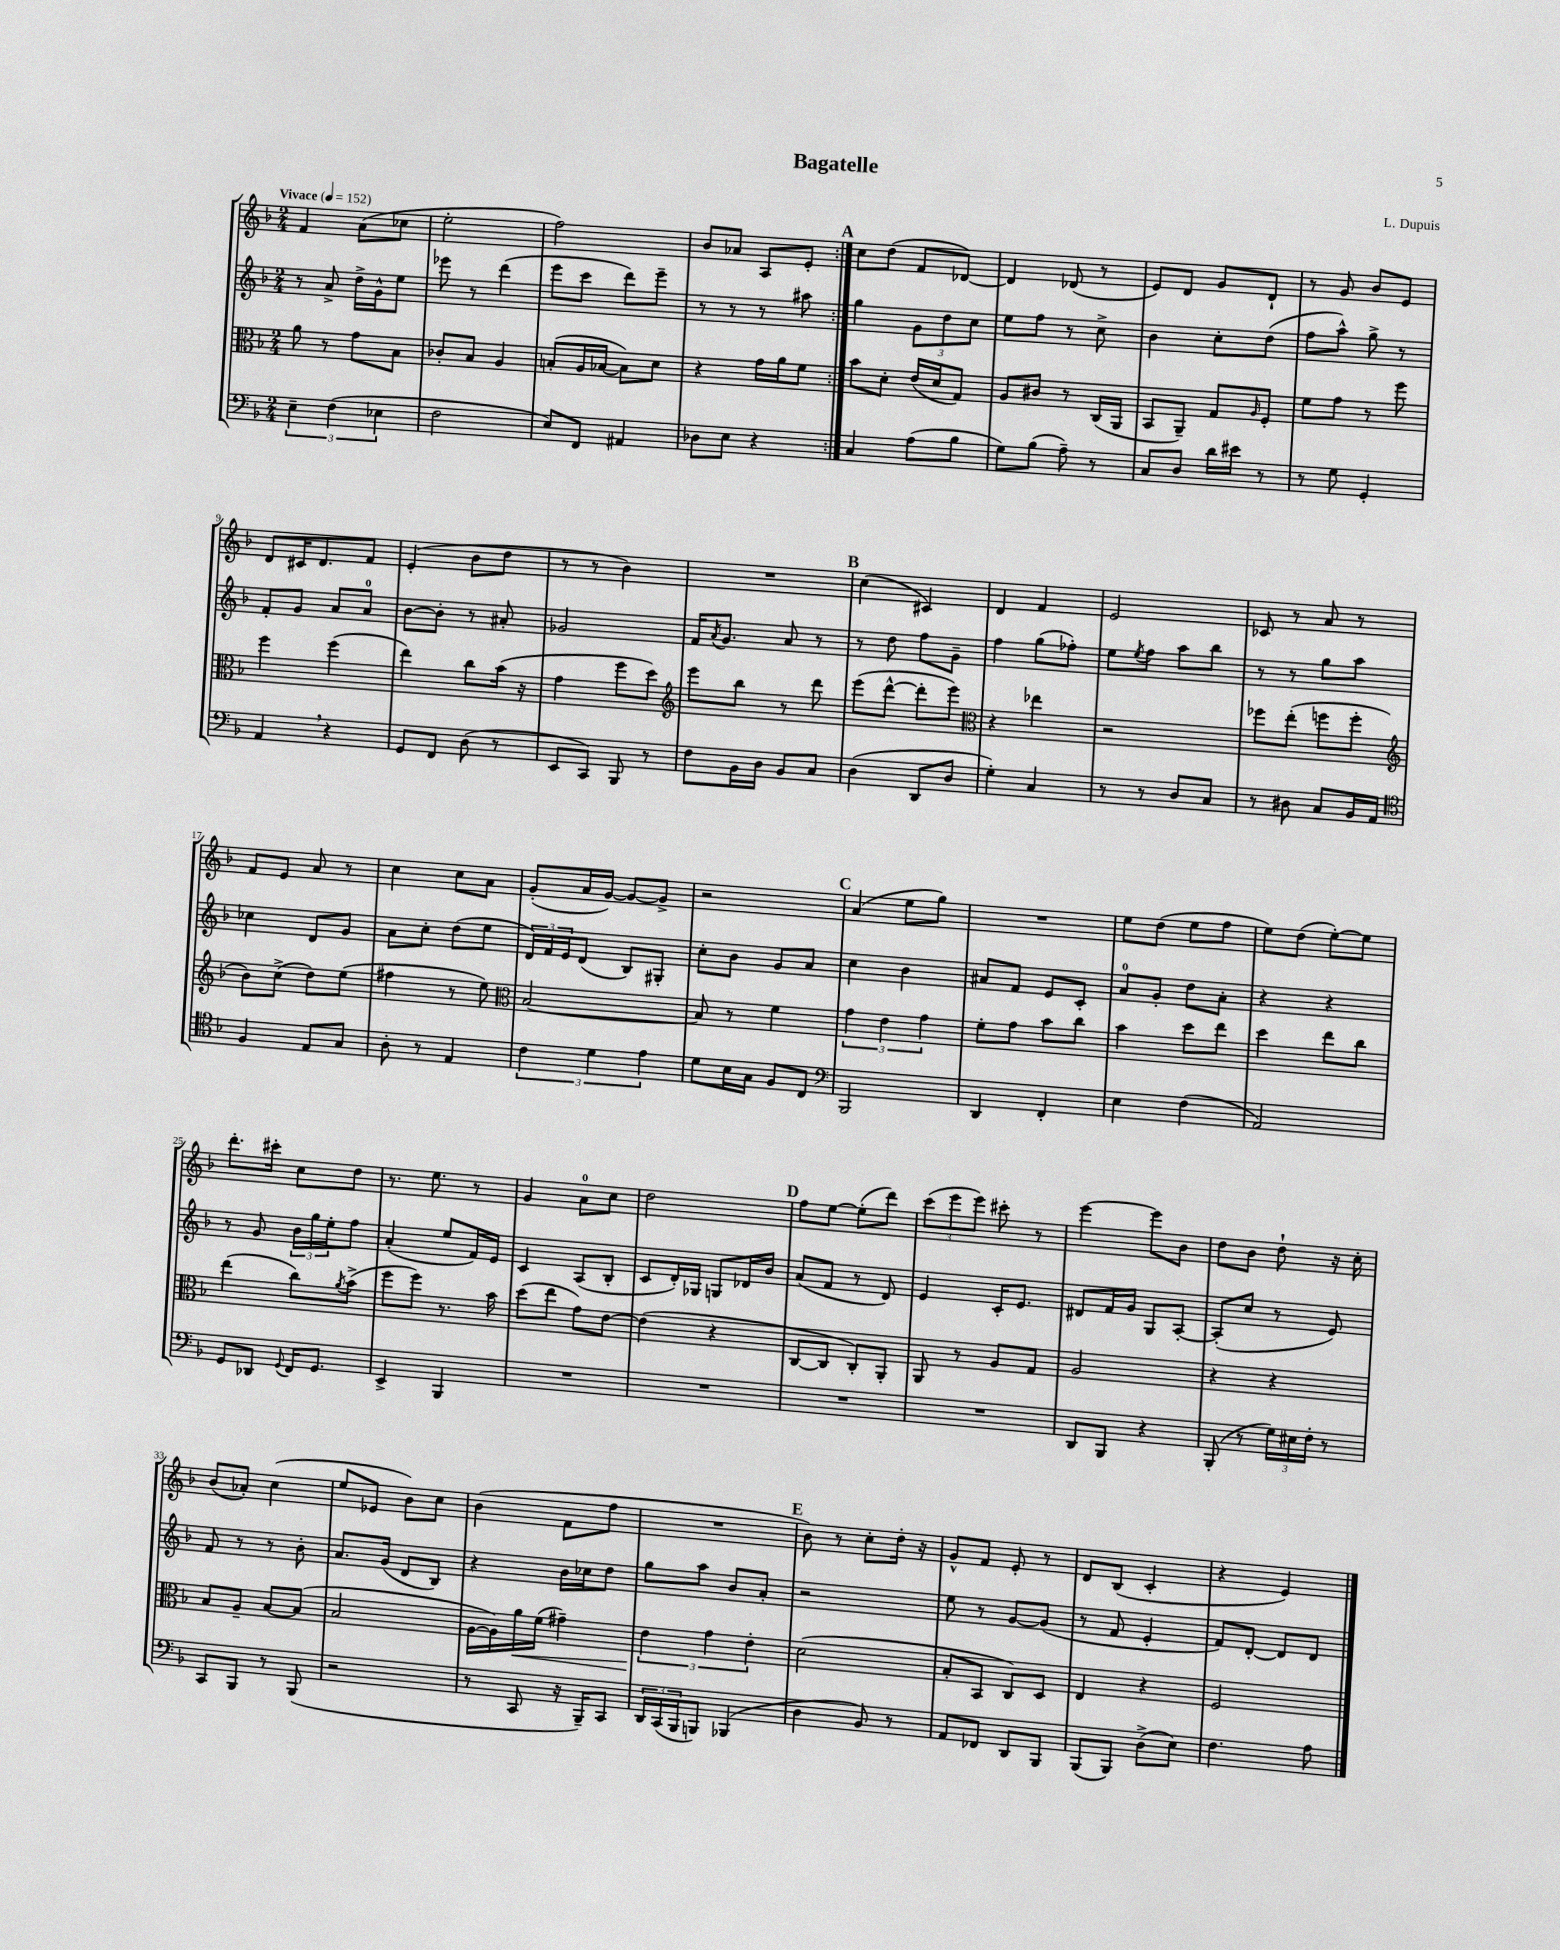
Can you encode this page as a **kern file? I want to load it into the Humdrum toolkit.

**kern	**kern	**kern	**kern
*staff4	*staff3	*staff2	*staff1
*clefF4	*clefC3	*clefG2	*clefG2
*k[b-]	*k[b-]	*k[b-]	*k[b-]
*M2/4	*M2/4	*M2/4	*M2/4
*MM152	*MM152	*MM152	*MM152
6E~	8a	8r	4f
.	8r	8a^	.
(6F	.	.	.
.	8g	16dd^	(8a
.	.	16g^^	.
6E-	.	.	.
.	8B-	8ee	8cc-
=	=	=	=
2F	8c-'	8eee-	2ee'
.	8B-	8r	.
.	4A	(4ddd	.
=	=	=	=
8E)	(8B'	8eee	2ff)
8FF	16A	8ccc	.
.	[16B-	.	.
4AA#	8B-])	8ddd)	.
.	8d	8eee~	.
=	=	=	=
8D-	4r	8r	8b-
8E	.	8r	8a-
4r	16g	8r	8A
.	16a	.	.
.	8f	8aa#	8e'
=:|!	=:|!	=:|!	=:|!
4C	8b-	4gg	8cc
.	8d'	.	(8dd
(8A	(16e	12g	8f
.	16d	.	.
.	.	12dd	.
8B-	8G)	.	[8d-)
.	.	12cc	.
=	=	=	=
8G)	8A	8ee	4d-]
(8B-	8c#	8ff	.
8A~)	8r	8r	(8d-
8r	(16C	8cc^	8r
.	16AA	.	.
=	=	=	=
8C	8BB-	4b-	8e)
8D	8AA~)	.	8d
16d	8G	8cc'	8g
16e#	.	.	.
.	16qqA	.	.
8r	8F'	(8dd	8d`
=	=	=	=
8r	8f	8ff	8r
8G	8g	8aa^^)	8g
4GG'	8r	8gg^	8b-
.	8ff	8r	8e
=	=	=	=
4AA	4ff	8f'	8d
.	.	8g	16c#
.	.	.	8.d
4r	(4ff	8a	.
.	.	8a	8f
=	=	=	=
8GG	4ee)	[8b-	(4e'
8FF	.	8b-']	.
(8D	8cc	8r	8b-
8r	(16b-	8a#'	8dd
.	16r	.	.
=	=	=	=
8EE	4g	2g-	8r
8CC)	.	.	8r
8BBB-	8ff	.	4b-)
8r	8dd)	.	.
=	=	=	=
*	*clefG2	*	*
8F	8eee	16f	2r
.	.	8qa	.
.	.	8.g	.
16BB-	8bb-	.	.
16D	.	.	.
8BB-	8r	8a	.
8C	8ddd	8r	.
=	=	=	=
(4D	(8eee	8r	(4cc
.	[8ddd^^	8dd	.
8DD	8ddd']	8ff	4c#)
8D	8eee)	8g~	.
=	=	=	=
*	*clefC3	*	*
4G')	4r	4ff	4d
4C	4ee-	(8gg	4f
.	.	8ff-')	.
=	=	=	=
8r	2r	8ee	2e
.	.	8qee	.
8r	.	8ff	.
8D	.	8aa	.
8C	.	8bb-	.
=	=	=	=
8r	8ff-	8r	8c-
8D#	(8ee'	8r	8r
8C	8ff	8gg	8a
16BB-	8ff'	8aa	8r
16AA	.	.	.
=	=	=	=
*clefC4	*clefG2	*	*
4F	8b-)	4cc-	8f
.	(8cc^	.	8e
8E	8dd)	8d	8a
8G	(8ee	8g	8r
=	=	=	=
8A'	4ff#	8a	4cc
8r	.	8cc'	.
4E	8r	(8dd	8cc
.	8ee)	8ee	8a
=	=	=	=
*	*clefC3	*	*
6c	[2B-	24d)	(8g'
.	.	24f	.
.	.	24e	.
.	.	(8d	16a
6d	.	.	.
.	.	.	[16g)
.	.	8B-)	8g_
6e	.	.	.
.	.	8G#'	8g^]
=	=	=	=
8d	8B-]	8cc'	2r
16B-	8r	8b-	.
16G	.	.	.
8F	4f	8g	.
8C	.	8a	.
=	=	=	=
*clefF4	*	*	*
2BBB-	6g	4cc	(4a
.	6e	.	.
.	.	4b-	8ee
.	6g	.	.
.	.	.	8gg)
=	=	=	=
4DD	8f'	8a#	2r
.	8g	8f	.
4FF'	8b-	8e	.
.	8cc	8c'	.
=	=	=	=
4E	4b-	8a	8ee
.	.	8g'	(8dd
(4F	8dd	8dd	8ee
.	8ee	8a'	8ff
=	=	=	=
2AA)	4dd	4r	8ee)
.	.	.	(8dd
.	8ee	4r	[8ee')
.	8cc	.	8ee]
=	=	=	=
8GG	(4ee	8r	8.ddd'
8DD-	.	8g	.
.	.	.	16ccc#'
8qqGG	.	.	.
16FF	8cc)	24b-	8cc
.	.	24gg	.
8.GG	.	.	.
.	.	24ee'	.
.	8qa	.	.
.	(8b-^	8ff	8dd
=	=	=	=
4EE^	8ff	(4a'	8.r
.	8ff)	.	.
.	.	.	8.ee
4BBB-	8.r	8ee	.
.	.	16f)	8r
.	16b-	16e	.
=	=	=	=
2r	(8dd	4c	4g
.	8ee	.	.
.	8g)	(8A	8a
.	[8e	8B-'	8cc
=	=	=	=
2r	(4e]	8c	2dd
.	.	16d')	.
.	.	16G-	.
.	4r	8G	.
.	.	16d-	.
.	.	16b-	.
=	=	=	=
2r	[8C	(8a	8ff
.	8C]	8f	[8ee
.	8C')	8r	(8ee']
.	8AA'	8d)	8ddd)
=	=	=	=
2r	8AA	4e	(12ccc
.	.	.	12eee
.	8r	.	.
.	.	.	12eee)
.	8A	16c'	8ccc#'
.	.	8.e	.
.	8G	.	8r
=	=	=	=
8DD	2A	8d#	[4eee
8BBB-	.	16f	.
.	.	16g	.
4r	.	8G	8eee]
.	.	[8A'	8b-
=	=	=	=
(8BBB-'	4r	(8A']	8dd
8r	.	8cc	8b-
24G)	4r	8r	8dd`
24E#	.	.	.
24F'	.	.	.
8r	.	8e)	16r
.	.	.	16cc'
=	=	=	=
8CC	8B-	8f	(8b-
8BBB-	8A~	8r	8a-')
8r	[8B-	8r	(4cc
(8BBB-	(8B-]	8b-'	.
=	=	=	=
2r	2B-	8.a	8ee
.	.	.	8e-
.	.	(16g	.
.	.	8d	8b-)
.	.	8B-)	8cc
=	=	=	=
8r	[16A	4r	(4b-
.	16A])	.	.
8CC	16a	.	.
.	(16f	.	.
16r	4g#~)	16b-	8f
16BBB-~)	.	16cc-	.
8CC	.	8dd	8ff
=	=	=	=
24DD	6e	8gg	2r
(24CC	.	.	.
24BBB-	.	.	.
8BBB)	.	8aa	.
.	6g	.	.
(4BBB-	.	8b-	.
.	6e'	.	.
.	.	8a'	.
=	=	=	=
4D	(2d	2r	8b-)
.	.	.	8r
8BB-)	.	.	8cc'
8r	.	.	16dd'
.	.	.	16r
=	=	=	=
8AA	8B-'	8ee	8g^^
8FF-	8BB-	8r	8f
8DD	8C)	[8g	8e'
8BBB-	8D	(8g]	8r
=	=	=	=
(8BBB-	4E	8r	8d
8BBB-)	.	8f	(8B-
(8D^	4r	4e'	4c'
8E)	.	.	.
=	=	=	=
4.F	2F	8f)	4r
.	.	[8d'	.
.	.	8d]	4e)
8A	.	8d	.
==	==	==	==
*-	*-	*-	*-
